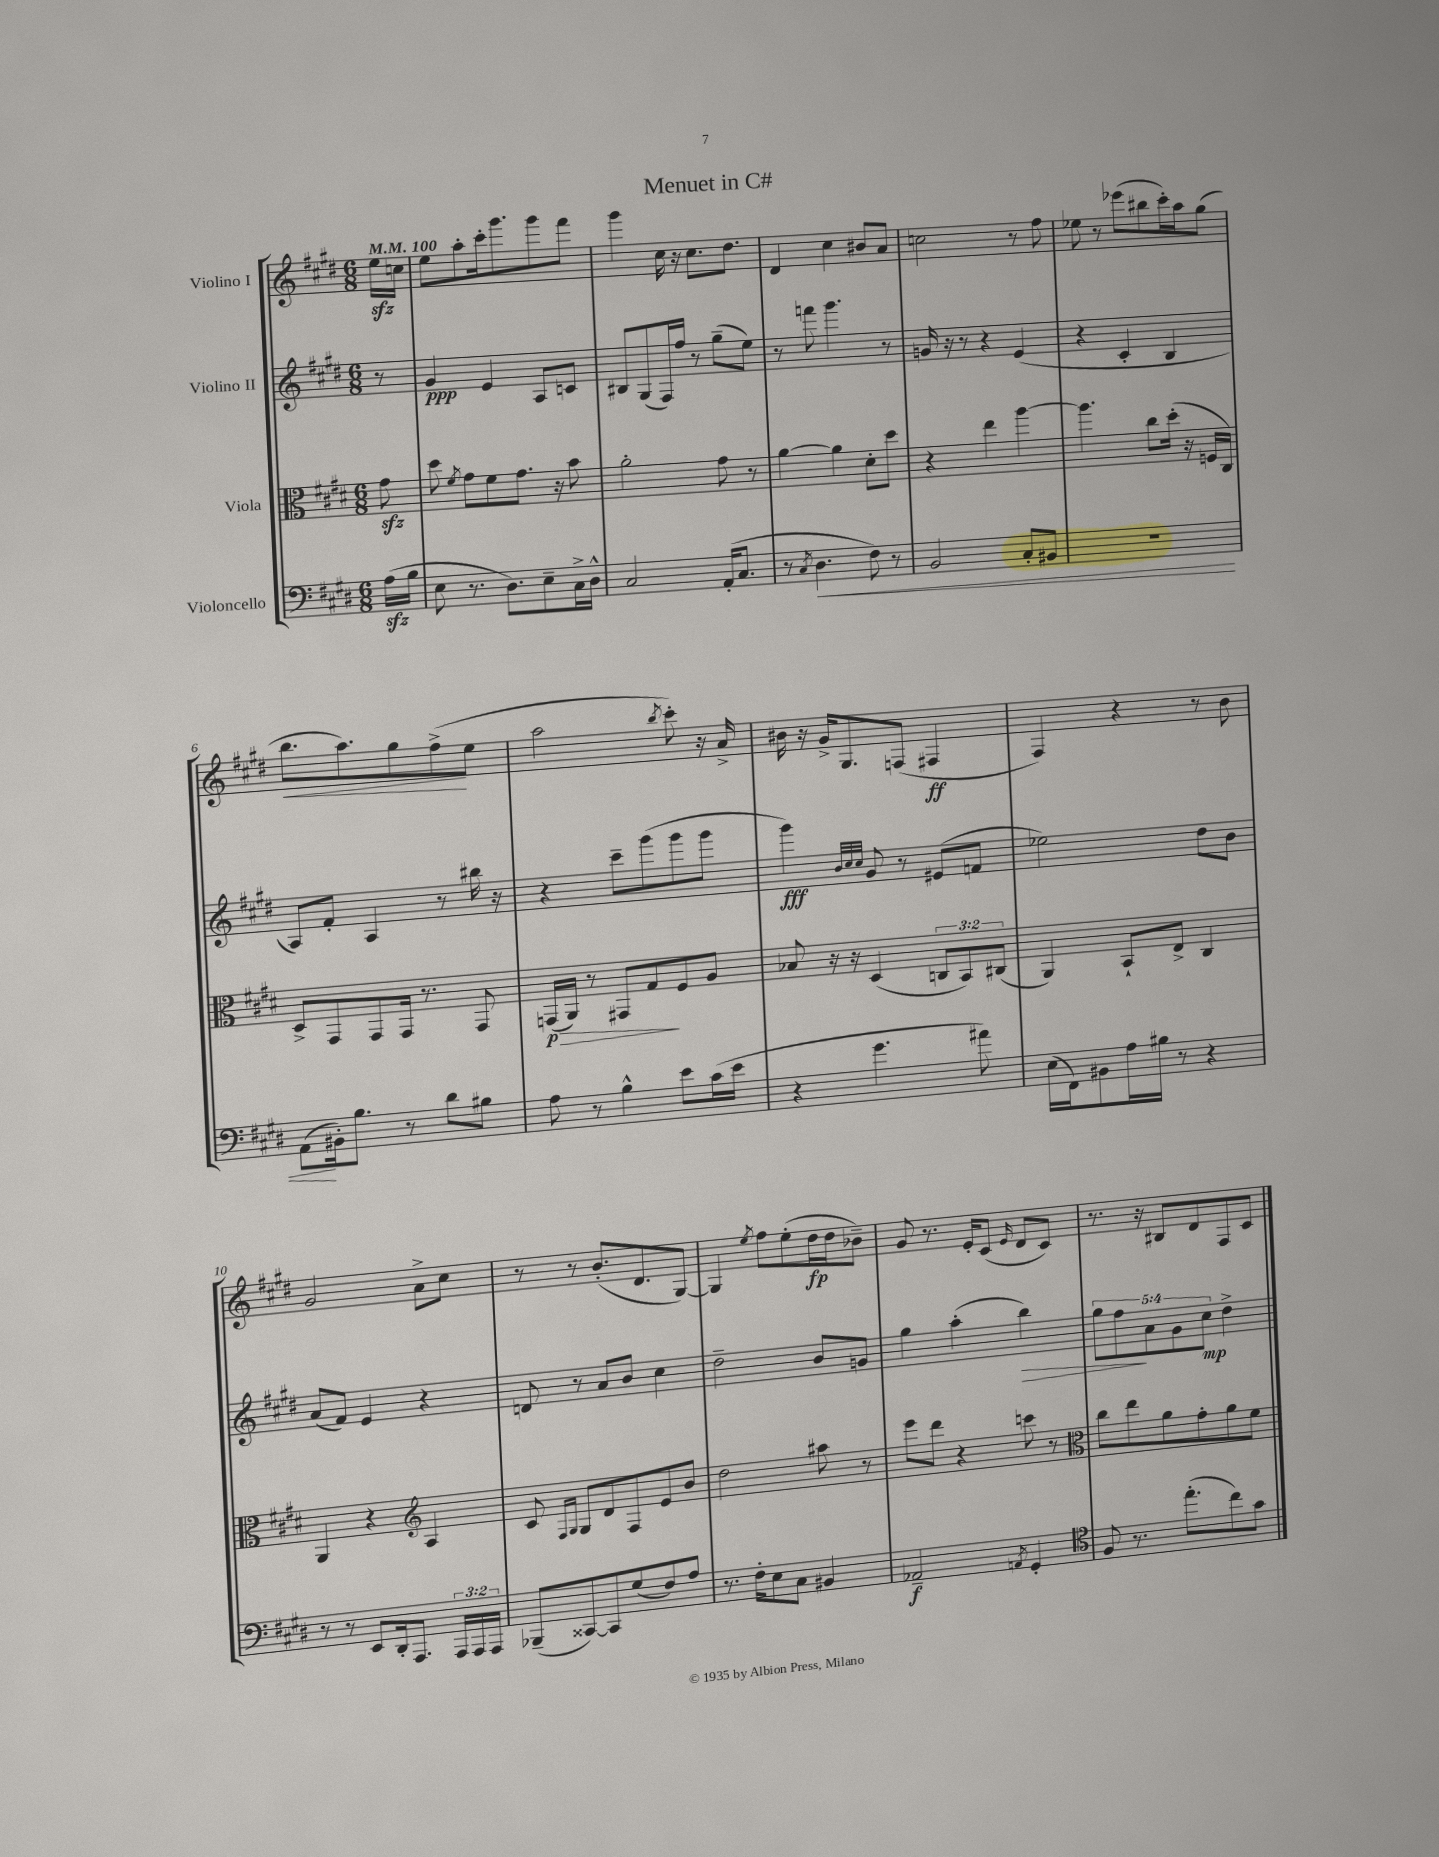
\header { title = "Menuet in C#" }
<<
\new StaffGroup <<
\new Staff = "s0" \with { instrumentName = "Violino I" } {
    \clef treble \key e \major \numericTimeSignature \time 6/8 \partial 8 \tempo 4 = 100
    \autoBeamOff e''16[\sfz c''16] |
    e''8[ a''8-. cis'''16-. gis'''8. gis'''8 fis'''8] |
    gis'''4 cis''16 r16 cis''8.[ dis''8.] |
    dis'4 cis''4 bis'8[ a'8] |
    c''2 r8 fis''8 |
    ees''8 r8 ees'''8[( bis''8 cis'''16-.) a''16 gis''8]( |
    b''8.[\< a''8.) gis''8 fis''8->\!( e''8] |
    a''2 \acciaccatura { b''8 } cis'''8-.) r16 a'16-> |
    bis'16 r16 gis'16[-> gis8. f8]( fis4\ff |
    fis4) r4 r8 b'8 |
    gis'2 a'8[-> cis''8] |
    r8 r8 b'8.[-.( dis'8. gis8]~) |
    gis4 \acciaccatura { e''8 } fis''8[ e''8-.( dis''16\fp dis''16 bes'8]--) |
    gis'8 r8. e'16[-. cis'8]( \grace { e'16 } dis'8[ cis'8]) |
    r8. r16 bis8[ dis'8 fis8 cis'8] \bar "|." |
}
\new Staff = "s1" \with { instrumentName = "Violino II" } {
    \clef treble \key e \major \numericTimeSignature \time 6/8 \override Staff.TupletNumber.text = #tuplet-number::calc-fraction-text \partial 8
    \autoBeamOff r8 |
    gis'4\ppp e'4 a8[ c'8] |
    bis8[ gis8( fis16) fis''16] r8 gis''8[--( e''8]) |
    r8 f'''8 gis'''4. r8 |
    g'16 r16 r8 r4 e'4( |
    r4 cis'4-. b4 |
    a8[) fis'8]-. a4 r8 bis''16 r16 |
    r4 cis'''8[-- gis'''8( gis'''8 gis'''8] |
    gis'''4\fff) \grace { b'32[ cis''32 cis''32] } gis'8 r8 eis'8[( f'8] |
    ees''2) dis''8[ b'8] |
    a'8[( fis'8]) e'4 r4 |
    d'8 r8 a'8[ b'8] cis''4 |
    dis''2-- b'8[ g'8] |
    gis''4 a''4-.( b''4\>) |
    \tuplet 5/4 { gis''8[ fis''8\! a'8 gis'8 cis''8]\mp } dis''4-> \bar "|." |
}
\new Staff = "s2" \with { instrumentName = "Viola" } {
    \clef alto \key e \major \numericTimeSignature \time 6/8 \override Staff.TupletNumber.text = #tuplet-number::calc-fraction-text \partial 8
    \autoBeamOff gis'8\sfz |
    dis''8 \acciaccatura { fis'8 } gis'8[ fis'8 gis'8.] r16 b'8 |
    a'2-. gis'8 r8 |
    a'4~ a'4 dis'8[-. dis''8] |
    r4 e''4 a''4~ |
    a''4. cis''8[ dis''16]-.( r16 f16[ cis16]) |
    dis8[-> gis,8 gis,8 gis,16] r8. gis,8 |
    g,16[\p\>( a,16]) r8 gis,8[ gis8\! fis8 a8] |
    bes8 r16 r16 dis4( \tuplet 3/2 { c8[ b,8) cis8]( } |
    a,4) b,8[-! e8]-> cis4 |
    a,4 r4 \clef treble a4 |
    cis'8 \grace { fis16[ gis16] } gis8[ dis'8 fis8 e'8 b'8] |
    dis''2 ais''8 r8 |
    e'''8[ dis'''8] r4 c'''8 r8 |
    \clef alto cis''8[ e''8 a'8 gis'8-. a'8 fis'8] \bar "|." |
}
\new Staff = "s3" \with { instrumentName = "Violoncello" } {
    \clef bass \key e \major \numericTimeSignature \time 6/8 \override Staff.TupletNumber.text = #tuplet-number::calc-fraction-text \partial 8
    \autoBeamOff a16[\sfz( b16] |
    e8 r8. dis8.[) e8-- cis16-> dis16]-^ |
    cis2 a,16[-.( cis8.] |
    r8 \acciaccatura { cis8 } dis4.\< fis8) r8 |
    b,2 cis8[-. bis,8] |
    R2. |
    a,8[\!( bis,16-.) b8.] r8 dis'8[ bis8] |
    a8 r8 b4-^ e'8[ cis'16( e'16] |
    r4 gis'4. ais'8) |
    e16[( fis,16) bis,8 a16 bis16] r8 r4 |
    r8 r8 e,8[ dis,16-. a,,8.] \tuplet 3/2 { a,,16[ a,,16 a,,16] } |
    bes,,8[--( cisis,8~) cisis,8 gis8( fis8) a8] |
    r8. fis16[-. e8 cis8] bis,4 |
    aes,2--\f \acciaccatura { a,8 } gis,4-. |
    \clef tenor fis8 r8. e''8.[-.( cis''8) gis'8] \bar "|." |
}
>>
>>
